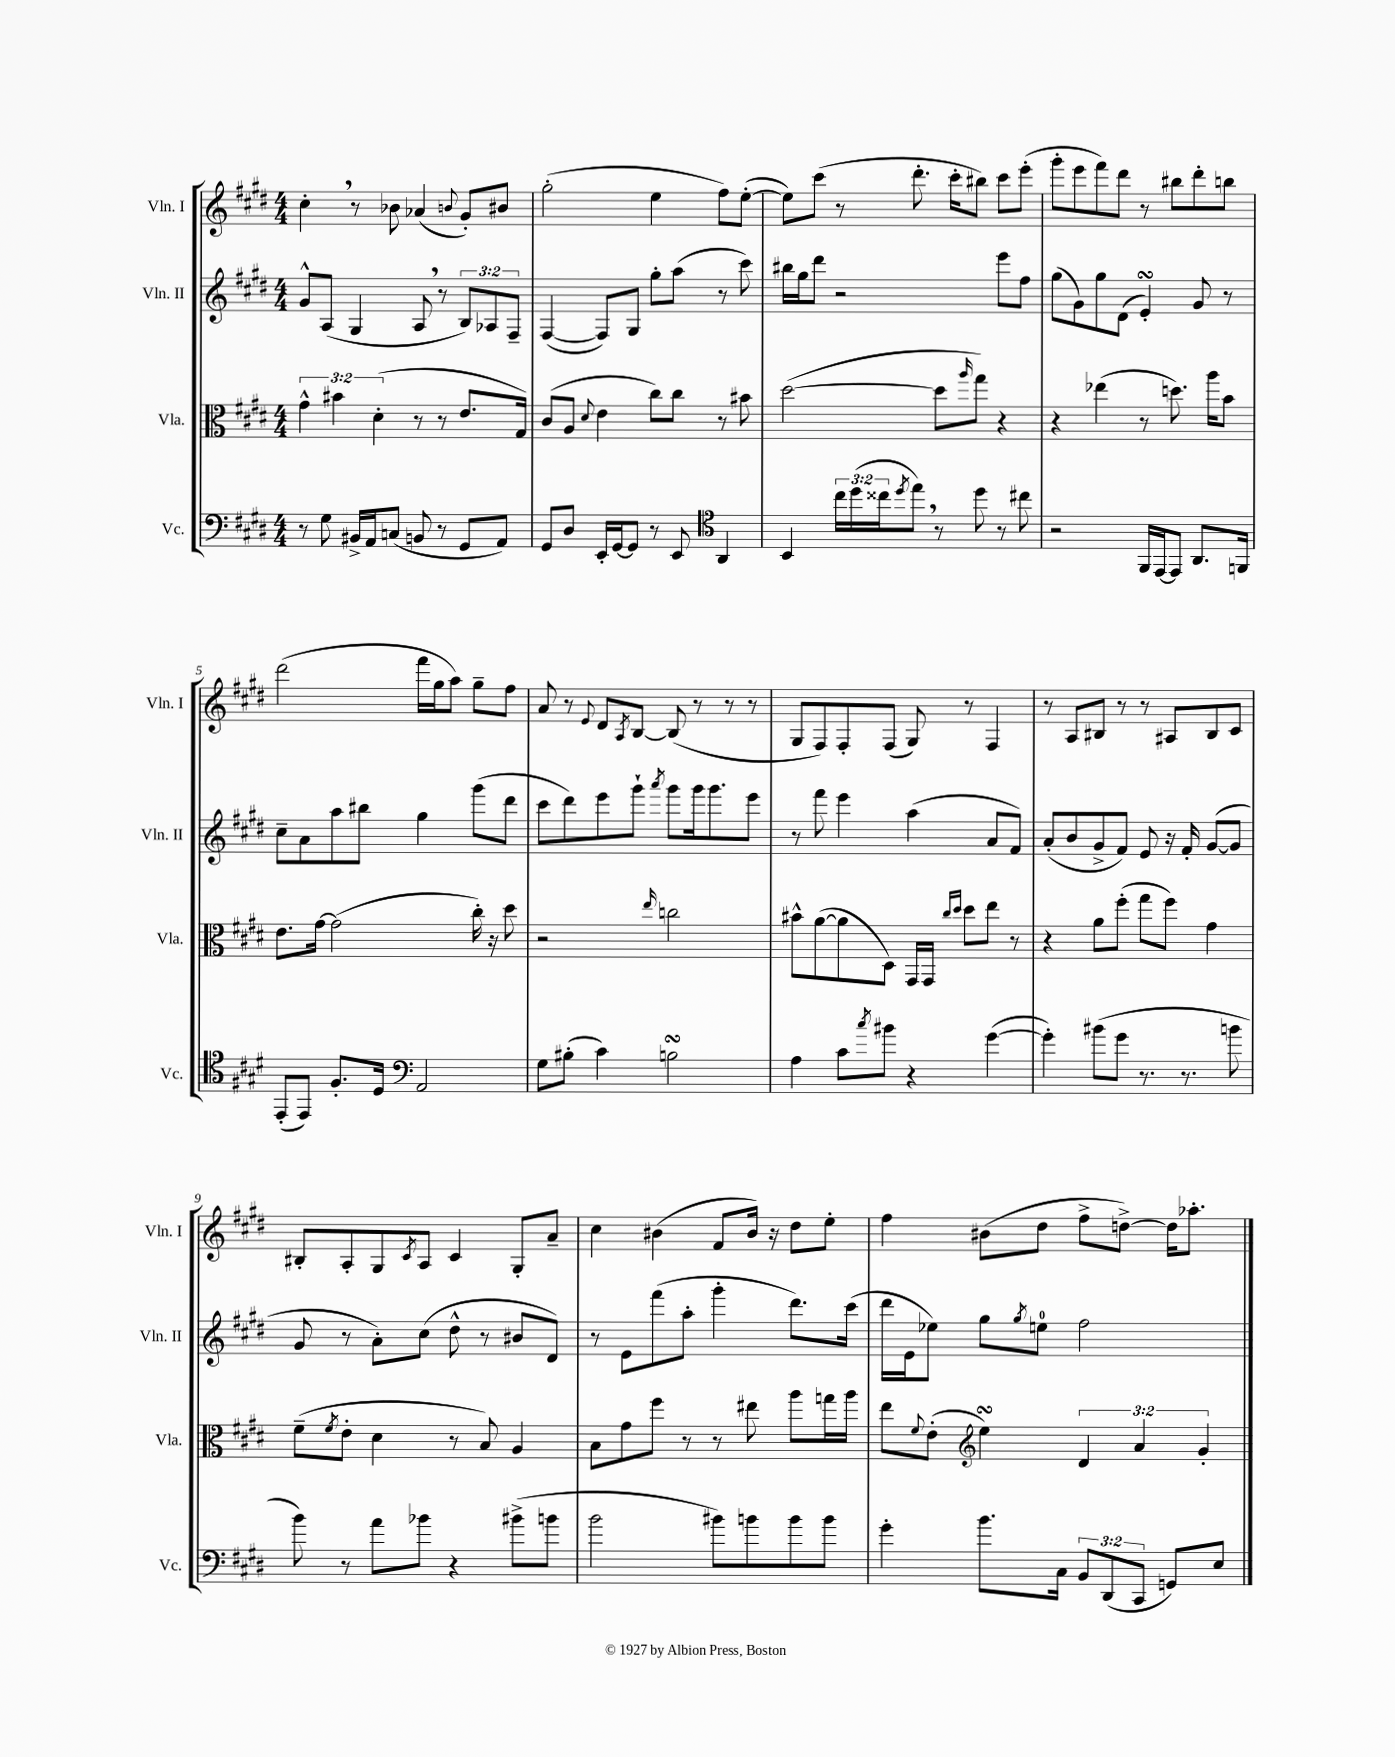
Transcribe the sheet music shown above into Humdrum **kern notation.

**kern	**kern	**kern	**kern
*staff4	*staff3	*staff2	*staff1
*clefF4	*clefC3	*clefG2	*clefG2
*k[f#c#g#d#]	*k[f#c#g#d#]	*k[f#c#g#d#]	*k[f#c#g#d#]
*M4/4	*M4/4	*M4/4	*M4/4
8r	6g#^^\	8g#^^/L	4cc#'\
8G#\	.	(8A/J	.
.	6b#\	.	.
16BB#^/LL	.	4G#/	8r
16AA/J	.	.	.
.	(6d#'\	.	.
(8C/J	.	.	8b-\
8BB/	8r	8A/	(4a-/
8r	8r	8r	.
.	.	.	8qqb/
8GG#/L	8.e/L	12B/L)	8g#'/L)
.	.	12A-/	.
8AA/J)	.	.	8b#/J
.	.	12F#~/J	.
.	16G#/Jk)	.	.
=	=	=	=
8GG#/L	(8c#/L	([4F#/	(2gg#'\
8D#/J	8A/J	.	.
.	8qqd#/	.	.
16EE'/LL	4e\	8F#/]L)	.
[16GG#/J	.	.	.
8GG#/]J	.	8G#/J	.
8r	8cc#\L)	8gg#'\L	4ee\
8EE/	8cc#\J	(8aa\J	.
*clefC4	*	*	*
4AA/	8r	8r	8ff#\L)
.	8b#\	8ccc#\)	([8ee'\J
=	=	=	=
4BB/	([2dd#\	16bb#\LL	8ee\]L)
.	.	16gg#\J	.
.	.	8ddd#\J	(8ccc#\J
24cc#\LL	.	2r	8r
(24dd#\	.	.	.
24cc##\J	.	.	.
8qdd#/	.	.	.
8ee\J)	.	.	8.ddd#'\
8r	8dd#\]L	.	.
.	.	.	16ccc#'\LK
.	16qqaa/	.	.
8dd#\	8gg#\J)	.	8bb#\J)
8r	4r	8eee\L	8ccc#\L
8cc#\	.	8ff#\J	(8eee'\J
=	=	=	=
2r	4r	(8gg#\L	8ggg#'\L
.	.	8g#\)	8eee\
.	(4ee-\	8gg#\	8fff#\)
.	.	(8d#\J	8ddd#\J
16FF#/LL	8r	4e'/)	8r
[16EE/J	.	.	.
8EE/]J	8.dd\)	.	8bb#\L
8.AA/L	.	8g#/	8ddd#'\
.	16aa\LK	.	.
.	8b\J	8r	8bb\J
16FF/Jk	.	.	.
=	=	=	=
(8EE'/L	8.e\L	8cc#~\L	(2ddd#\
8EE/J)	.	8a\	.
.	[16g#\Jk	.	.
8.F#'/L	(2g#\]	8aa\	.
.	.	8bb#\J	.
16D#/Jk	.	.	.
*clefF4	*	*	*
2AA/	.	4gg#\	16fff#\LL
.	.	.	16gg#\J
.	.	.	8aa\J)
.	16cc#'\)	(8ggg#\L	8gg#~\L
.	16r	.	.
.	8dd#\	8ddd#\J	8ff#\J
=	=	=	=
8G#\L	2r	8ccc#\L	8a/
(8B#'\J	.	8ddd#\)	8r
.	.	.	8qqe/
4c#\)	.	8eee\	8d#/L
.	.	.	8qA/
.	.	8ggg#`\J	[8B/J
.	16qqee/	8qaaa/	.
2B\	2cc\	8ggg#\L	(8B/]
.	.	16ggg#\k	8r
.	.	8.ggg#\	.
.	.	.	8r
.	.	8eee\J	8r
=	=	=	=
4A\	8b#^^\L	8r	8G#/L
.	([8a\	8fff#\	8F#/)
8c#\L	8a\]	4eee\	8F#'/
8qcc#/	.	.	.
8b#\J	8D#\J)	.	(8F#/J
4r	16GG#/LL	(4aa\	8G#/)
.	16GG#/JJ	.	.
.	16qqcc#/LL	.	.
.	16qqdd#/JJ	.	.
.	8dd#\L	.	8r
([4g#\	8ee\J	8a/L	4F#/
.	8r	8f#/J)	.
=	=	=	=
4g#'\])	4r	(8a'/L	8r
.	.	8b/	8A/L
(8b#\L	8a\L	8g#^/	8B#/J
8g#\J	(8ff#'\J	8f#/J)	8r
8.r	8gg#\L	8e/	8r
.	8ff#\J)	16r	8A#/L
8.r	.	16f#'/	.
.	4g#\	([8g#/L	8B#/
8b\	.	8g#/]J	8c#/J
=	=	=	=
8b\)	(8f#~\L	8g#/	8B#'/L
.	8qf#/	.	.
8r	8e'\J	8r	8A'/
8a\L	4d#\	8a'\L)	8G#/
.	.	.	8qc#/
8b-\J	.	(8cc#\J	8A/J
4r	8r	8dd#^^\	4c#/
.	8B/)	8r	.
(8b#^\L	4A/	8b#/L	8G#'/L
8b\J	.	8d#/J)	8a~/J
=	=	=	=
2b\	8B\L	8r	4cc#\
.	8g#\	8e\L	.
.	8ff#\J	(8fff#\	(4b#\
.	8r	8aa'\J	.
8b#\L)	8r	4ggg#'\	8f#/L
8b\	8ee#\	.	16b#/Jk)
.	.	.	16r
8b\	8aa\L	8.ddd#\L)	8dd#\L
8b\J	16gg\L	.	8ee'\J
.	16aa\JJ	(16ccc#\Jk	.
=	=	=	=
4g#'\	8ee\L	16ddd#\LL	4ff#\
.	.	16e\J	.
.	8qqf#/	.	.
.	(8e'\J	8ee-\J)	.
*	*clefG2	*	*
8.b\L	4ee\)	8gg#\L	(8b#\L
.	.	8qgg#/	.
.	.	8ee\J	8dd#\J
16C#\Jk	.	.	.
12BB/L	6d#/	2ff#\	8ff#^\L
(12DD#/	.	.	.
.	.	.	[8dd^\J)
12CC#/J	6a/	.	.
8GG/L)	.	.	16dd\]LK
.	.	.	8.aa-'\J
.	6g#'/	.	.
8E/J	.	.	.
==	==	==	==
*-	*-	*-	*-
